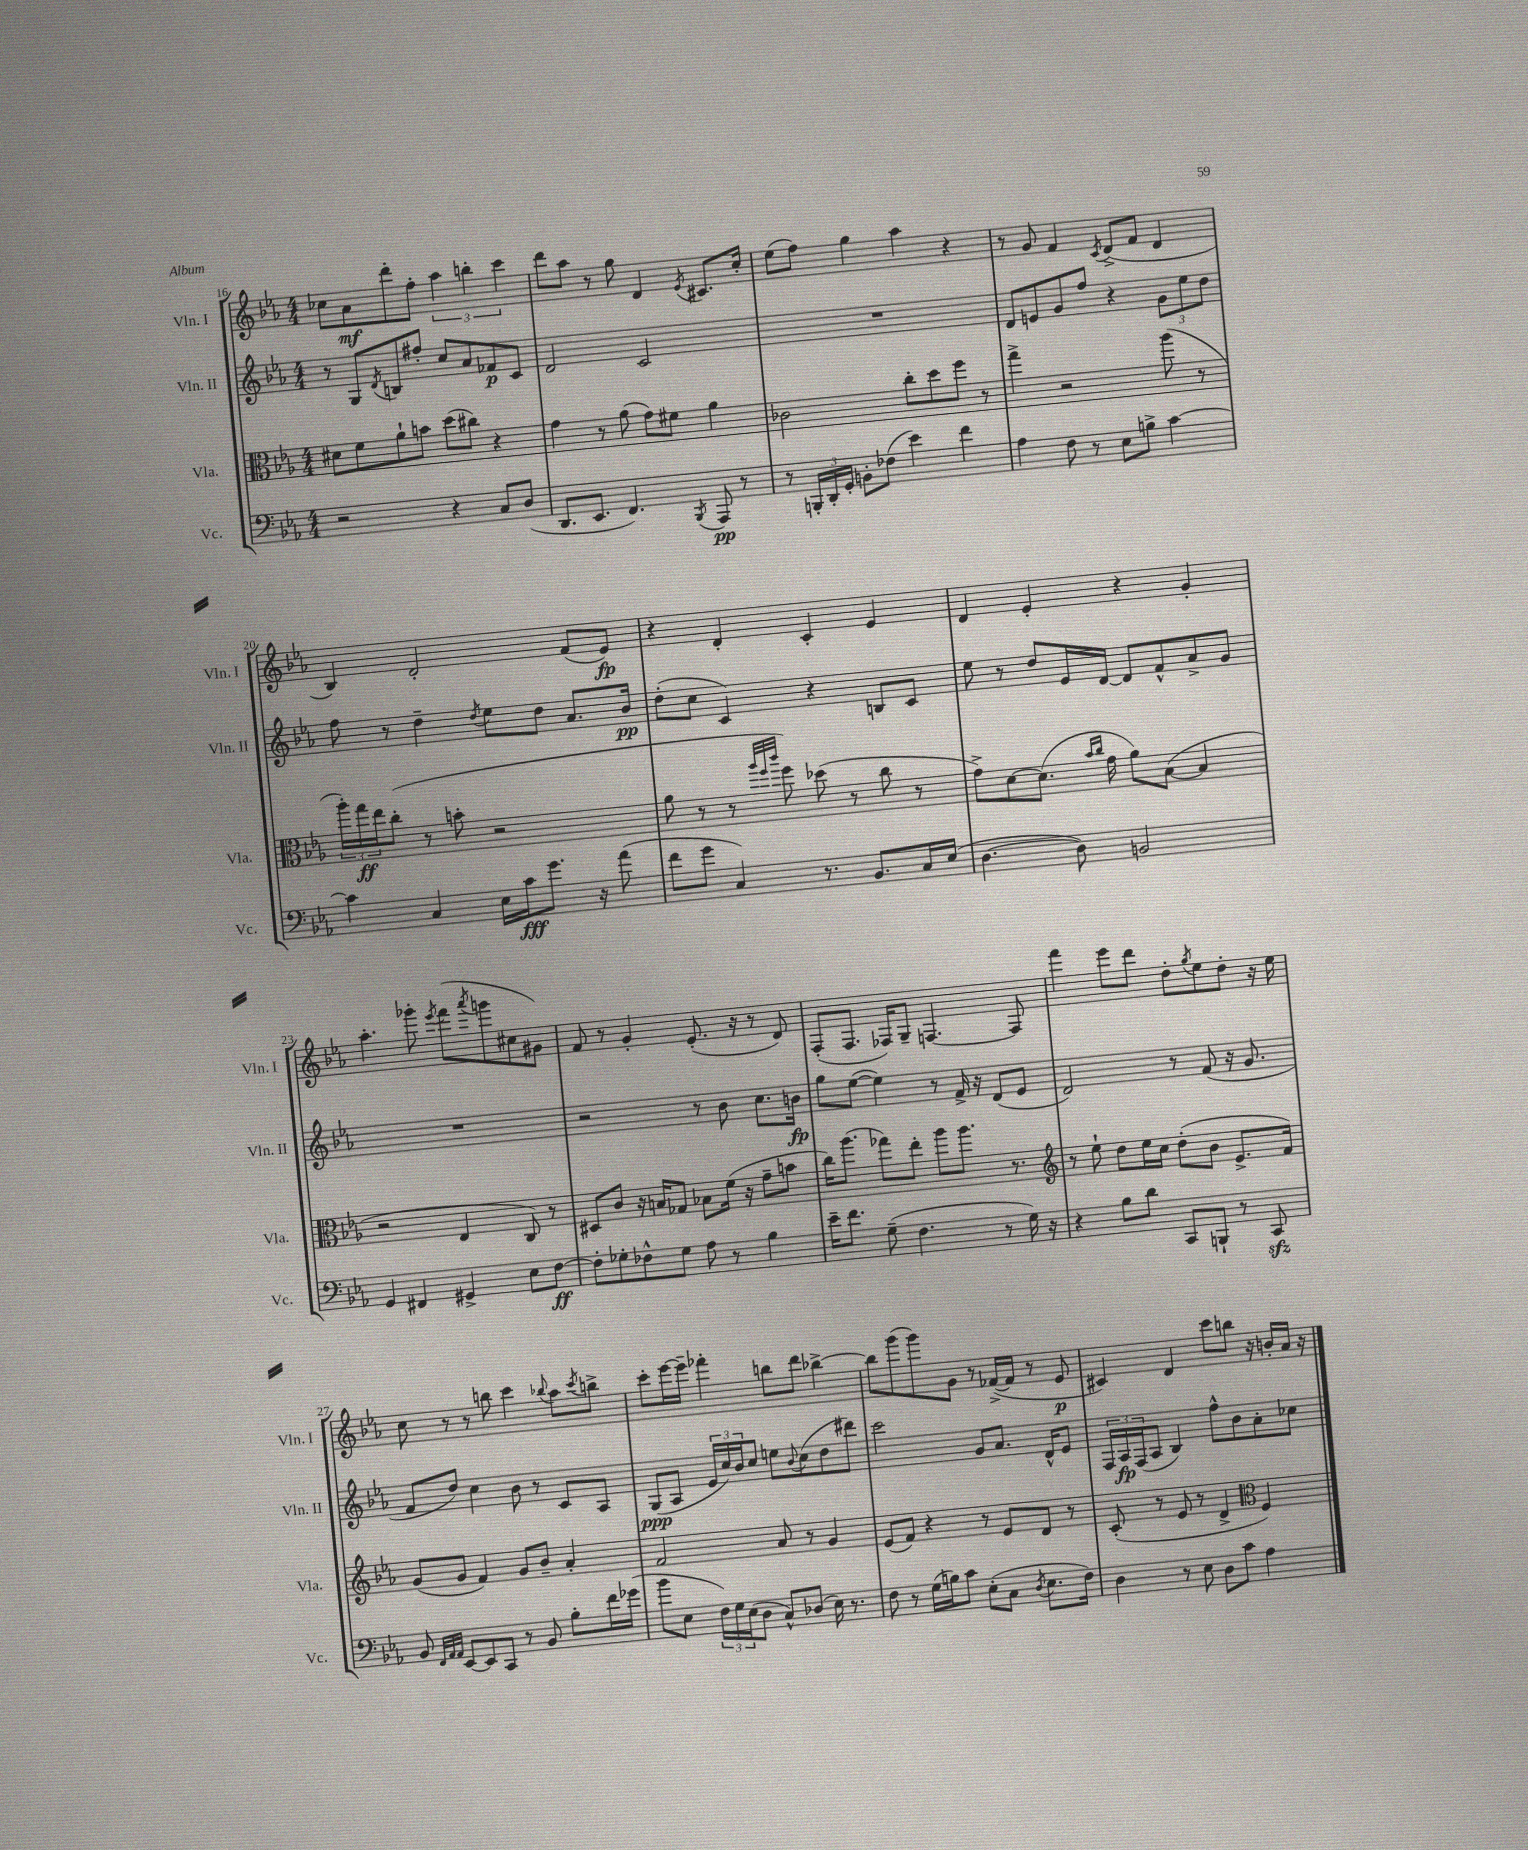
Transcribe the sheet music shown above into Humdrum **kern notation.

**kern	**dynam	**kern	**dynam	**kern	**dynam	**kern	**dynam
*part4	*part4	*part3	*part3	*part2	*part2	*part1	*part1
*staff4	*staff4	*staff3	*staff3	*staff2	*staff2	*staff1	*staff1
*I"Vc.	*	*I"Vla.	*	*I"Vln. II	*	*I"Vln. I	*
*I'Vc.	*	*I'Vla.	*	*I'Vln. II	*	*I'Vln. I	*
*clefF4	*	*clefC3	*	*clefG2	*	*clefG2	*
*k[b-e-a-]	*	*k[b-e-a-]	*	*k[b-e-a-]	*	*k[b-e-a-]	*
*M4/4	*	*M4/4	*	*M4/4	*	*M4/4	*
=16	=16	=16	=16	=16	=16	=16	=16
2r	.	8d#X\L	.	8r	.	8cc-X\L	.
.	.	8f\	.	8G/L	.	8a-\	mf
.	.	.	.	8qd/	.	.	.
.	.	8a-`\	.	8Bn/	.	8ddd'\	.
.	.	8bn\J	.	8ff#X'/J	.	8ff'\J	.
4r	.	(8dd\L	.	8cc/L	.	6aa-\	.
.	.	8cc#X\J)	.	8a-/	.	.	.
.	.	.	.	.	.	6bbn'\	.
8C/L	.	4r	.	8f-X/	p	.	.
.	.	.	.	.	.	6ccc\	.
(8D/J	.	.	.	8c/J	.	.	.
=17	=17	=17	=17	=17	=17	=17	=17
8.DD/L	.	4g\	.	2d/	.	8ddd\L	.
.	.	.	.	.	.	8aa-\J	.
8.EE-/J	.	.	.	.	.	.	.
.	.	8r	.	.	.	8r	.
4.FF/)	.	(8a-\	.	.	.	8gg\	.
.	.	8g\L)	.	2c/	.	4d/	.
.	.	8f#X\J	.	.	.	.	.
8qBBB-/	.	.	.	.	.	8qe-/	.
8AAA-/	pp	4a-\	.	.	.	8.c#X/L	.
8r	.	.	.	.	.	.	.
.	.	.	.	.	.	16cc'/Jk	.
=18	=18	=18	=18	=18	=18	=18	=18
8r	.	2c-X\	.	1r	.	(8ee-\L	.
24BBBn'/LL	.	.	.	.	.	8ff\J)	.
24DD'/	.	.	.	.	.	.	.
24GG'/JJ	.	.	.	.	.	.	.
8BBn'\L	.	.	.	.	.	4gg\	.
(8F-X\J	.	.	.	.	.	.	.
4e-\)	.	8cc'\L	.	.	.	4aa-\	.
.	.	8dd\	.	.	.	.	.
4f\	.	8ff\J	.	.	.	4r	.
.	.	8r	.	.	.	.	.
=19	=19	=19	=19	=19	=19	=19	=19
4A-\	.	4gg^\	.	8d/L	.	8r	.
.	.	.	.	8en/	.	8g/	.
8F\	.	2r	.	8g/	.	4f/	.
8r	.	.	.	8ff/J	.	.	.
.	.	.	.	.	.	8qc/	.
8E-\L	.	.	.	4r	.	(8d^/L	.
8Bn^\J	.	.	.	.	.	8f/J	.
[4c\	.	(8aa-\	.	12g\L	.	4d/	.
.	.	.	.	12ee-\	.	.	.
.	.	8r	.	.	.	.	.
.	.	.	.	12dd\J	.	.	.
!!LO:LB:g=z
=20	=20	=20	=20	=20	=20	=20	=20
4c\]	.	24aa-'\LL)	.	8ff\	.	4B-/)	.
.	.	24gg\	ff	.	.	.	.
.	.	24ee-\J	.	.	.	.	.
.	.	(8cc'\J	.	8r	.	.	.
4C/	.	8r	.	4dd~\	.	2d'/	.
.	.	8bn'\	.	.	.	.	.
.	.	.	.	8qdd/	.	.	.
16E-\LL	.	2r	.	8ee-\L	.	.	.
16c\J	fff	.	.	.	.	.	.
8.g\J	.	.	.	8dd\J	.	.	.
.	.	.	.	8.a-/L	.	(8f/L	.
16r	.	.	.	.	.	.	.
(8a-\	.	.	.	.	.	8e-/J)	fp
.	.	.	.	16b-/Jk	pp	.	.
=21	=21	=21	=21	=21	=21	=21	=21
8f\L	.	8a-\	.	(8dd'\L	.	4r	.
8g\J	.	8r	.	8cc\J	.	.	.
4C/)	.	8r	.	4c/)	.	4d'/	.
.	.	32qqaa-/LLL	.	.	.	.	.
.	.	32qqff/	.	.	.	.	.
.	.	32qqccc/JJJ	.	.	.	.	.
.	.	8ff\)	.	.	.	.	.
8.r	.	(8dd-X\	.	4r	.	4c'/	.
.	.	8r	.	.	.	.	.
8.BB-/L	.	.	.	.	.	.	.
.	.	8cc\	.	8Bn/L	.	4e-/	.
16C/L	.	8r	.	8c/J	.	.	.
(16E-/JJ	.	.	.	.	.	.	.
=22	=22	=22	=22	=22	=22	=22	=22
[4.D\	.	8g^\L)	.	8ee-\	.	4d/	.
.	.	[8d\	.	8r	.	.	.
.	.	(8.d\J]	.	8dd/L	.	4e-'/	.
8D\])	.	.	.	16e-/L	.	.	.
.	.	16qqb-/LL	.	.	.	.	.
.	.	16qqcc/JJ	.	.	.	.	.
.	.	16g\	.	[16d/JJ	.	.	.
2BBn/	.	8a-\L)	.	8d/L]	.	4r	.
.	.	([8B-\J	.	8f^^/	.	.	.
.	.	4B-/]	.	8a-^/	.	4g'/	.
.	.	.	.	8g/J	.	.	.
!!LO:LB:g=z
=23	=23	=23	=23	=23	=23	=23	=23
4GG/	.	2r	.	1r	.	4.aa-'\	.
4FF#X/	.	.	.	.	.	.	.
.	.	.	.	.	.	8ggg-X'\	.
.	.	.	.	.	.	8qeee-/	.
4GG#X^/	.	4E-/	.	.	.	(8fff\L	.
.	.	.	.	.	.	8qaaa-/	.
.	.	.	.	.	.	8gggn\	.
8E-\L	.	8C/)	.	.	.	8cc#X\	.
[8F\J	ff	8r	.	.	.	8g#X\J)	.
=24	=24	=24	=24	=24	=24	=24	=24
8F'\L]	.	8D#X/L	.	2r	.	8f/	.
8G-X'\	.	8c/J	.	.	.	8r	.
8F-X^^\	.	16r	.	.	.	4g'/	.
.	.	16Bn/KL	.	.	.	.	.
8G-\J	.	8G-X/J	.	.	.	.	.
8A-\	.	8B-X\L	.	8r	.	(8.e-'/	.
8r	.	(16f\Jk	.	8b-\	.	.	.
.	.	16r	.	.	.	16r	.
4B-\	.	8g~\L	.	8.cc\L	.	8r	.
.	.	8bn\J	.	.	.	8d/)	.
.	.	.	.	16bn\Jk	fp	.	.
=25	=25	=25	=25	=25	=25	=25	=25
16e-~\KL	.	16cc\KL)	.	8gg\L	.	(8F'/L	.
8.f\J	.	(8.aa-\J	.	.	.	.	.
.	.	.	.	([8ee-\J	.	8.F/J	.
(8G~\	.	8gg-X\L)	.	4ee-\])	.	.	.
.	.	.	.	.	.	16F-X/KL)	.
4.F\	.	8ee-'\J	.	.	.	8G~/J	.
.	.	8aa-\L	.	8r	.	[4.Fn/	.
.	.	8.aa-\J	.	16f^/	.	.	.
.	.	.	.	16r	.	.	.
8r	.	.	.	(8d/L	.	.	.
.	.	8.r	.	.	.	.	.
16G\)	.	.	.	8e-/J	.	8F/]	.
16r	.	.	.	.	.	.	.
=26	=26	=26	=26	=26	=26	=26	=26
*	*	*clefG2	*	*	*	*	*
4r	.	8r	.	2d/)	.	4fff\	.
.	.	8ee-`\	.	.	.	.	.
8B-\L	.	8dd\L	.	.	.	8eee-\L	.
8d\J	.	16ee-\L	.	.	.	8ddd\J	.
.	.	16cc\JJ	.	.	.	.	.
8CC/L	.	(8dd'\L	.	8r	.	8dd'\L	.
.	.	.	.	.	.	8qgg/	.
8BBBn`/J	.	8b-\J	.	(8f/	.	8ee-\	.
8r	.	8.e-^/L	.	16r	.	8dd'\J	.
.	.	.	.	8.g/	.	.	.
8CCzz/	.	.	.	.	.	16r	.
.	.	16f/Jk)	.	.	.	16ee-\	.
!!LO:LB:g=z
=27	=27	=27	=27	=27	=27	=27	=27
8BB-/	.	(8g/L	.	8f/L	.	8cc\	.
32qqFF/LLL	.	.	.	.	.	.	.
32qqAA-/	.	.	.	.	.	.	.
32qqAA-/JJJ	.	.	.	.	.	.	.
[8EE-/L	.	8g/J	.	8dd/J)	.	8r	.
8EE-/]	.	4f/)	.	4cc\	.	8r	.
8CC/J	.	.	.	.	.	8bbn\	.
8r	.	8g/L	.	8b-\	.	4ccc\	.
8BB-/	.	8b-~/J	.	8r	.	.	.
.	.	.	.	.	.	8qqbb-X/	.
8B-'\L	.	4a-'/	.	8c/L	.	8aa-\L	.
.	.	.	.	.	.	8qccc/	.
16f\L	.	.	.	8A-/J	.	8bbn^\J	.
(16g-X\JJ	.	.	.	.	.	.	.
=28	=28	=28	=28	=28	=28	=28	=28
8b-\L	.	2f/	.	(8G/L	ppp	8ccc'\L	.
8E-\J	.	.	.	8A-/J	.	[16eee-\L	.
.	.	.	.	.	.	16eee-~\JJ]	.
24F\LL)	.	.	.	24e-/LL	.	4fff-X'\	.
24G\	.	.	.	24cc/)	.	.	.
(24E-\J	.	.	.	24b-/J	.	.	.
8D\J	.	.	.	8cc/J	.	.	.
8C^^/L)	.	8a-/	.	8een\L	.	8bbn\L	.
.	.	.	.	8qqb-/	.	.	.
(8D-X/J	.	8r	.	(8cc\	.	8ddd\J	.
16E-\)	.	4g/	.	8dd\	.	[4bb-X^\	.
8.r	.	.	.	.	.	.	.
.	.	.	.	8ddd#X\J)	.	.	.
=29	=29	=29	=29	=29	=29	=29	=29
8F\	.	(8e-/L	.	2ccc\	.	8bb-\L]	.
8r	.	8f/J)	.	.	.	(8ggg\	.
(16G\LL	.	4r	.	.	.	8ggg\)	.
16Bn\J)	.	.	.	.	.	.	.
8c\J	.	.	.	.	.	8g\J	.
(8E-'\L	.	8r	.	8g/L	.	8r	.
8C\J	.	8e-/L	.	8.a-/J	.	([16f-X^/LL	.
.	.	.	.	.	.	16f-/JJ]	.
8qD/	.	.	.	.	.	.	.
8.E-\L	.	8d/J	.	.	.	8r	.
.	.	.	.	16d^^/KL	.	.	.
.	.	8r	.	8e-/J	.	8e-/	p
16F\Jk)	.	.	.	.	.	.	.
=30	=30	=30	=30	=30	=30	=30	=30
4D\	.	(8c'/	.	24F/LL	.	4c#X/)	.
.	.	.	.	24A-/	fp	.	.
.	.	.	.	(24F/J	.	.	.
.	.	8r	.	8A-/J	.	.	.
8r	.	8e-/	.	4B-/)	.	4d/	.
8E-\	.	8r	.	.	.	.	.
8D\L	.	4d^/	.	8ff^^\L	.	8ccc\L	.
8c\J	.	.	.	8b-\	.	8bbn\J	.
*	*	*clefC3	*	*	*	*	*
4A-\	.	4F/)	.	8a-'\	.	16r	.
.	.	.	.	.	.	16bn'/LL	.
.	.	.	.	8cc-X\J	.	16a-/JJ	.
.	.	.	.	.	.	16r	.
==	==	==	==	==	==	==	==
*-	*-	*-	*-	*-	*-	*-	*-
